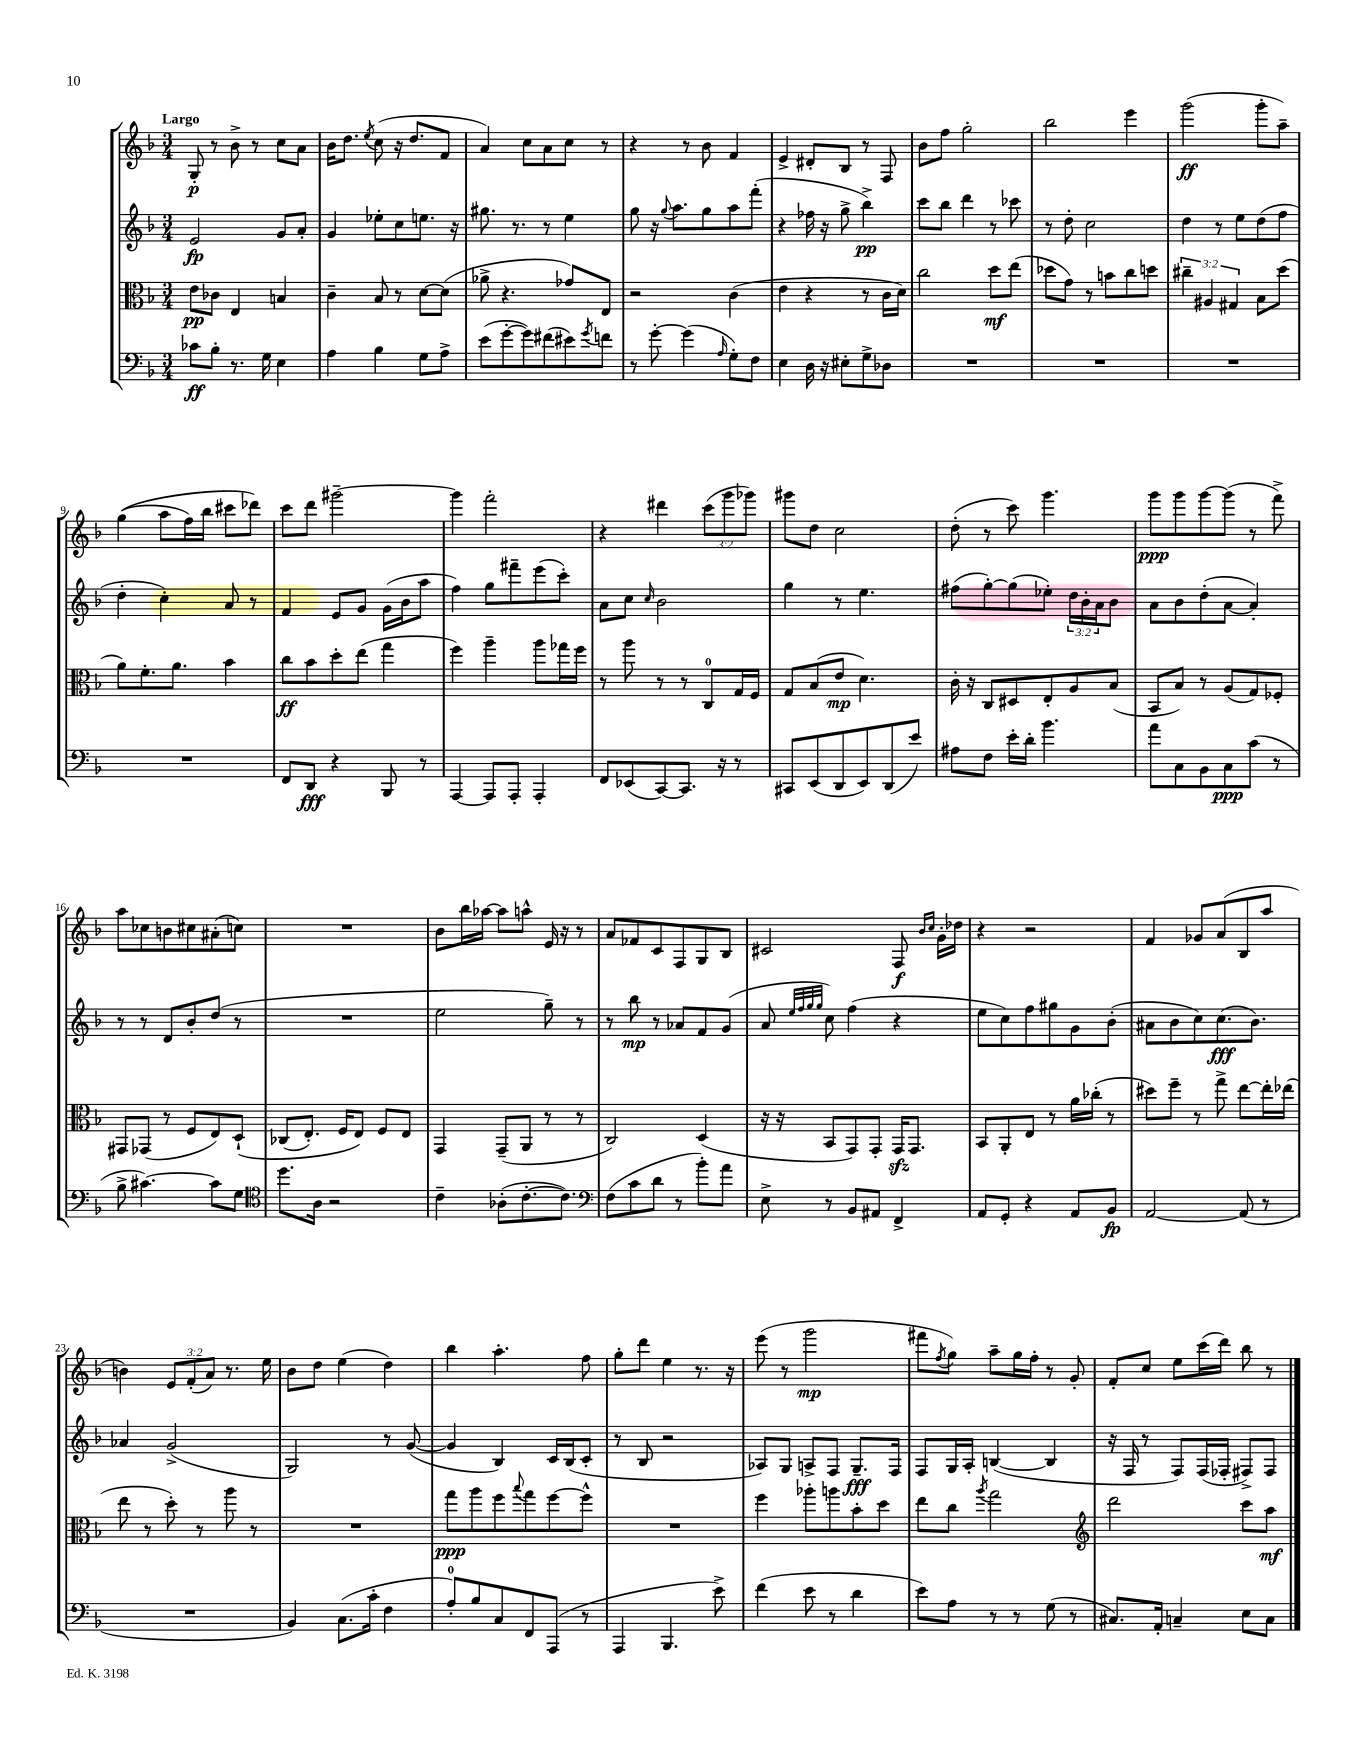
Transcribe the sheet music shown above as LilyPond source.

<<
\new StaffGroup <<
\new Staff = "s0" {
    \clef treble \key f \major \numericTimeSignature \time 3/4 \override Staff.TupletNumber.text = #tuplet-number::calc-fraction-text \tempo "Largo"
    g8-.\p r8 bes'8-> r8 c''8 a'8 |
    bes'16 d''8. \acciaccatura { e''8 } c''8( r16 d''8. f'8 |
    a'4) c''8 a'8 c''8 r8 |
    r4 r8 bes'8 f'4 |
    e'4-> dis'8-. bes8 r8 f8 |
    bes'8 f''8 g''2-. |
    bes''2 e'''4 |
    g'''2\ff( g'''8-. a''8--) |
    g''4(\( a''8 f''16) bes''16 cis'''8 des'''8\) |
    c'''8 d'''8 gis'''2~-- |
    gis'''4 f'''2-. |
    r4 dis'''4 \tuplet 3/2 { c'''8( g'''8 ges'''8) } |
    gis'''8 d''8 c''2 |
    d''8-.( r8 c'''8) g'''4. |
    g'''8\ppp g'''8 g'''8~ g'''8( r8 f'''8->) |
    a''8 ces''8 b'8 cis''8 ais'8-.( c''8) |
    R2. |
    bes'8 bes''16 aes''16~ aes''8 a''8-^ e'16 r16 r8 |
    a'8 fes'8 c'8 f8 g8 bes8 |
    cis'2 f8\f \grace { bes'16 c''16 } g'16-. des''16 |
    r4 r2 |
    f'4 ges'8 a'8( bes8 a''8 |
    b'4) \tuplet 3/2 { e'8 f'8-.( a'8) } r8. e''16 |
    bes'8 d''8 e''4( d''4) |
    bes''4 a''4.-. f''8 |
    g''8-. d'''8 e''4 r8. r16 |
    e'''8( r8 g'''2\mp |
    fis'''8 \acciaccatura { f''8 } g''8) a''8-- g''16 f''16-. r8 g'8-. |
    f'8-. c''8 e''8 c'''16( d'''16) bes''8 r8 \bar "|." |
}
\new Staff = "s1" {
    \clef treble \key f \major \numericTimeSignature \time 3/4 \override Staff.TupletNumber.text = #tuplet-number::calc-fraction-text
    e'2\fp g'8 a'8-. |
    g'4 ees''8-. c''8 e''8. r16 |
    gis''8. r8. r8 e''4 |
    g''8 r16 \appoggiatura { g''8 } a''8. g''8 a''8 f'''8-.( |
    r4 fes''16 r16 g''8-> bes''4->\pp) |
    c'''8 bes''8 d'''4 r8 ces'''8 |
    r8 d''8-. c''2 |
    d''4 r8 e''8 d''8( f''8 |
    d''4-. c''4-.) a'8 r8 |
    f'4 e'8 g'8 g'16( bes'16 a''8 |
    f''4) g''8 fis'''8-- e'''8( c'''8-.) |
    a'8 c''8 \grace { c''16 } bes'2 |
    g''4 r8 e''4. |
    fis''8( g''8~-.) g''8( ees''8-.) \tuplet 3/2 { d''16 bes'16-. a'16 } bes'8 |
    a'8 bes'8 d''8-.( a'8~ a'4-.) |
    r8 r8 d'8 bes'8-. d''8( r8 |
    R2. |
    e''2 g''8--) r8 |
    r8 bes''8\mp r8 aes'8 f'8 g'8( |
    a'8 \grace { e''32 f''32 g''32 g''32 } c''8) f''4( r4 |
    e''8 c''8) f''8 gis''8 g'8 bes'8-.( |
    ais'8 bes'8 c''8) c''8.\fff( bes'8.) |
    aes'4 g'2->( |
    g2) r8 g'8~( |
    g'4 bes4) c'16 bes16( c'8-. |
    r8 bes8 r2 |
    aes8) g8 a8-> f8 g8.--\fff f16 |
    f8 g16 a16-. b4~( b4 |
    r16 f16 r8 f8) f16( fes16-. fis8->) fis8 \bar "|." |
}
\new Staff = "s2" {
    \clef alto \key f \major \numericTimeSignature \time 3/4 \override Staff.TupletNumber.text = #tuplet-number::calc-fraction-text
    e'8\pp ces'8 e4 b4 |
    c'4-- bes8 r8 d'8~ d'8( |
    aes'8-> r4. ges'8) e8 |
    r2 c'4( |
    e'4 r4 r8 c'16 d'16) |
    c''2 d''8\mf e''8( |
    des''8 g'8) r8 b'8 c''8 d''8 |
    \tuplet 3/2 { cis''4-- ais4 gis4 } bes8 d''8( |
    a'8) f'8.-. a'8. bes'4 |
    c''8\ff bes'8 d''8-. e''8( g''4 |
    f''4) a''4-- a''8 ges''16 f''16 |
    r8 a''8 r8 r8 c8-0 g16 f16 |
    g8 bes8( e'8\mp d'4.) |
    c'16-. r16 c8 dis8 e8-. a8 bes8( |
    bes,8 bes8) r8 a8( g8) fes8-. |
    gis,8 ges,8( r8 f8 e8) d8-!\( |
    ces8( e8.-.) f16 e8\) f8 e8 |
    g,4 g,8--( a,8 r8 r8 |
    c2) d4( |
    r16 r16 bes,8 g,8) g,8-. g,16\sfz g,8. |
    bes,8 a,8-. e8 r8 a'16 ces''16-.( r8 |
    dis''8) f''8-- r8 g''8-> e''8~ e''16-. ees''16( |
    e''8 r8 d''8-.) r8 a''8 r8 |
    R2. |
    g''8\ppp a''8 f''8 \appoggiatura { bes''8 } g''8 f''8~ f''8-^ |
    R2. |
    f''4 aes''8-. a''8 bes'8-. d''8 |
    e''8 c''8 \acciaccatura { a''8 } g''2 |
    \clef treble d'''2 c'''8 a''8\mf \bar "|." |
}
\new Staff = "s3" {
    \clef bass \key f \major \numericTimeSignature \time 3/4
    ces'8\ff bes8-. r8. g16 e4 |
    a4 bes4 g8 a8-> |
    e'8( g'8~-. g'8) fis'8( eis'8) \acciaccatura { g'8 } f'8 |
    r8 g'8~-. g'4( \grace { a16 } g8-.) f8 |
    e4 d16 r16 eis8-. g8-> des8 |
    R2. |
    R2. |
    R2. |
    R2. |
    f,8 d,8\fff r4 bes,,8 r8 |
    a,,4~ a,,8 a,,8-. a,,4-. |
    f,8 ees,8( c,8~) c,8. r16 r8 |
    cis,8 e,8( d,8 e,8) d,8( e'8) |
    ais8 f8 e'16-. d'16-. bes'4. |
    a'8 c8 bes,8 c8\ppp c'8( r8 |
    bes8-> cis'4.~) cis'8 g8 |
    \clef tenor d''8. a16 r2 |
    c'4-- aes8-.( c'8.~-. c'8.) |
    \clef bass f8( c'8 d'8 r8 bes'8-.) a'8 |
    e8-> r8 bes,8 ais,8 f,4-> |
    a,8 g,8-. r4 a,8 bes,8\fp |
    a,2~ a,8( r8 |
    R2. |
    bes,4) c8.( c'16-. f4 |
    a8-0-.) bes8 c8 f,8 a,,8( r8 |
    a,,4 bes,,4. e'8->) |
    f'4( e'8 r8 d'4 |
    e'8) a8 r8 r8 g8( r8 |
    cis8.) a,16-. c4-- e8 c8 \bar "|." |
}
>>
>>
